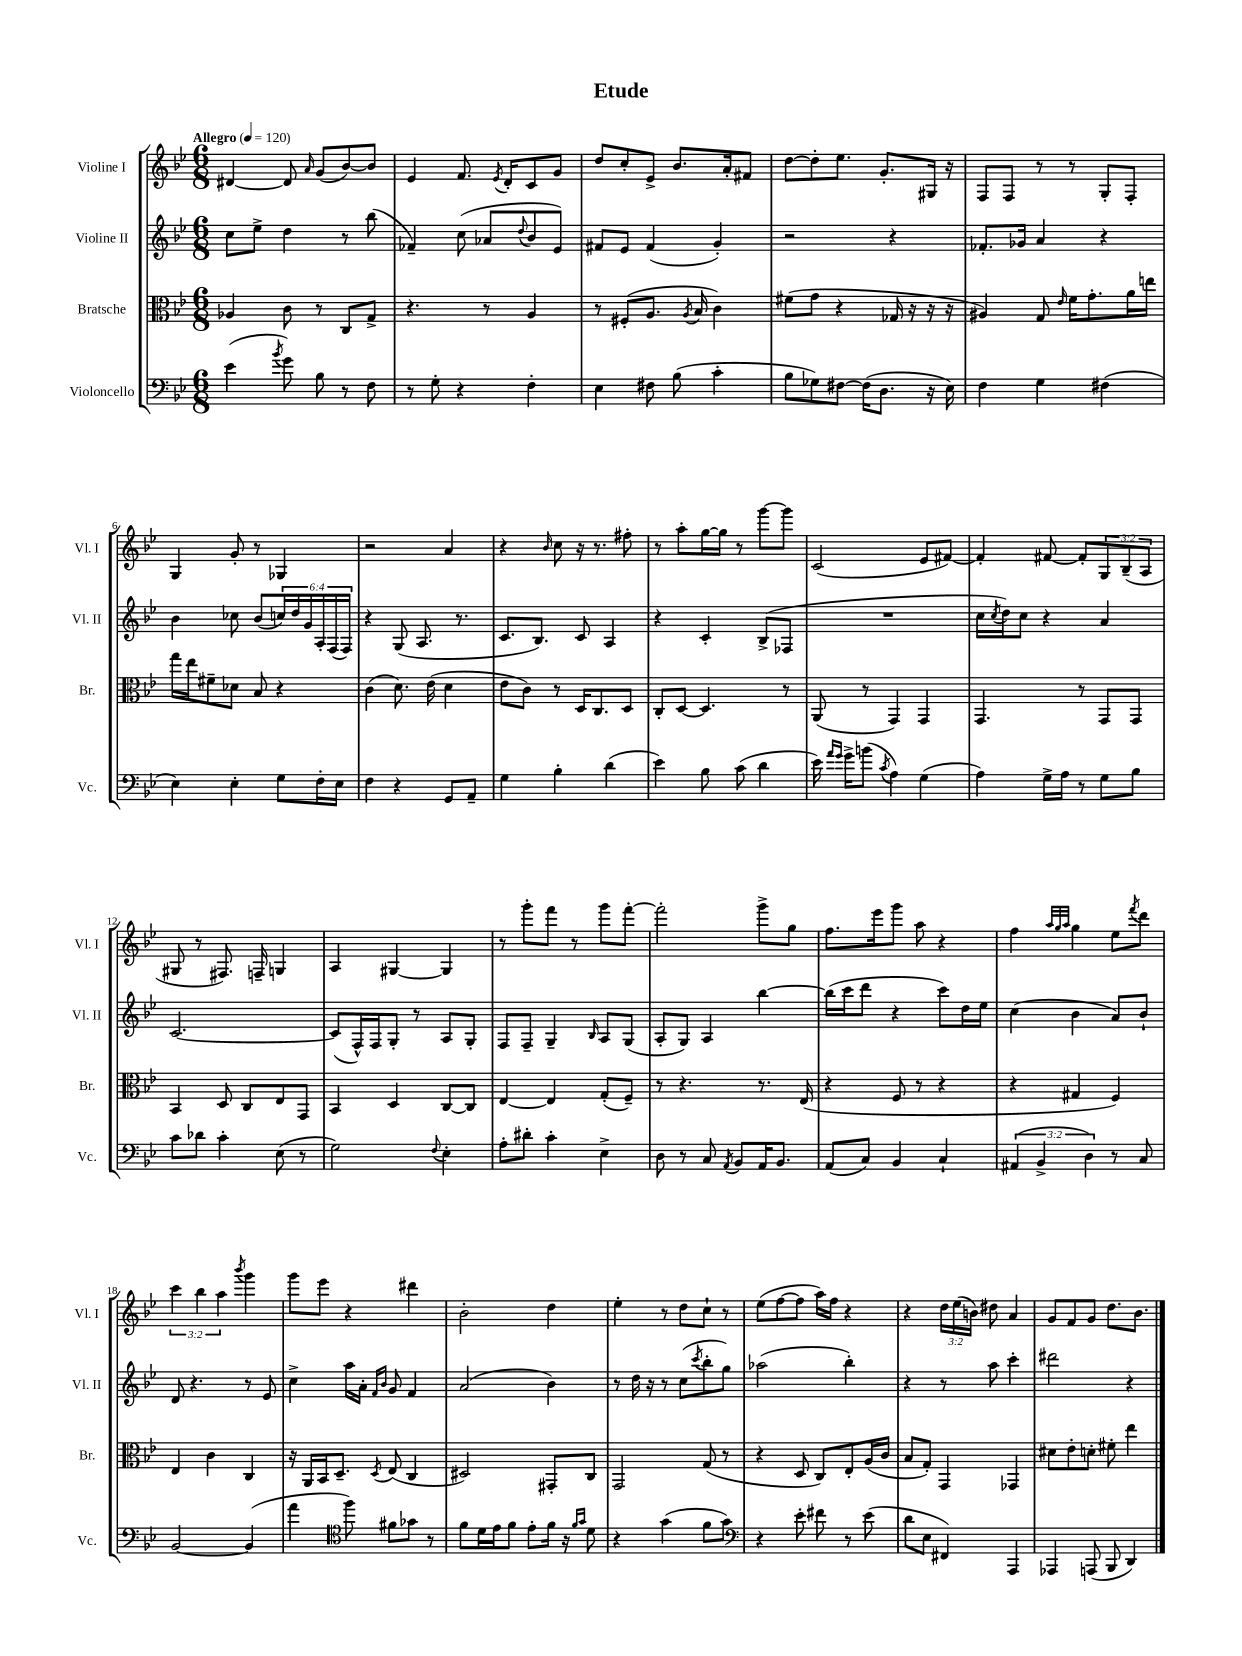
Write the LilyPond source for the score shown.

\header { title = "Etude" }
<<
\new StaffGroup <<
\new Staff = "s0" \with { instrumentName = "Violine I" shortInstrumentName = "Vl. I" } {
    \clef treble \key bes \major \numericTimeSignature \time 6/8 \override Staff.TupletNumber.text = #tuplet-number::calc-fraction-text \tempo "Allegro" 4 = 120
    dis'4~ dis'8 \grace { a'16 } g'8( bes'8~) bes'8 |
    ees'4 f'8. \acciaccatura { ees'8 } d'16-. c'8 g'8 |
    d''8 c''8-. ees'8-> bes'8. a'16-. fis'8 |
    d''8~ d''8-. ees''8. g'8.-. gis16 r16 |
    f8 f8 r8 r8 g8-. f8-. |
    g4 g'8-. r8 ges4 |
    r2 a'4 |
    r4 \grace { bes'16 } c''8 r16 r8. fis''8-. |
    r8 a''8-. g''16~ g''16 r8 g'''8~ g'''8 |
    c'2( ees'8 fis'8~) |
    fis'4-. fis'8~ fis'8-. \tuplet 3/2 { g8 bes8--( a8 } |
    gis8 r8 fis8.) f16-- g4 |
    a4 gis4~ gis4 |
    r8 g'''8-. f'''8 r8 g'''8 f'''8~-. |
    f'''2-. g'''8-> g''8 |
    f''8. ees'''16 g'''8 a''8 r4 |
    f''4 \grace { a''32 g''32 a''32 } g''4 ees''8 \acciaccatura { f'''8 } d'''8 |
    \tuplet 3/2 { c'''4 bes''4 a''4 } \acciaccatura { bes'''8 } g'''4 |
    g'''8 ees'''8 r4 dis'''4 |
    bes'2-. d''4 |
    ees''4-. r8 d''8 c''8-! r8 |
    ees''8( f''8~ f''8 a''16) f''16 r4 |
    r4 \tuplet 3/2 { d''16 ees''16( b'16) } dis''8 a'4 |
    g'8 f'8 g'8 d''8. bes'8. \bar "|." |
}
\new Staff = "s1" \with { instrumentName = "Violine II" shortInstrumentName = "Vl. II" } {
    \clef treble \key bes \major \numericTimeSignature \time 6/8 \override Staff.TupletNumber.text = #tuplet-number::calc-fraction-text
    c''8 ees''8-> d''4 r8 bes''8( |
    fes'4--) c''8( aes'8 \appoggiatura { d''8 } bes'8 ees'8) |
    fis'8 ees'8 fis'4( g'4-.) |
    r2 r4 |
    fes'8.-. ges'16 a'4 r4 |
    bes'4 ces''8 bes'8( \tuplet 6/4 { c''16) d''16 g'16 a16-. f16( f16) } |
    r4 g8( a8. r8. |
    c'8. bes8.) c'8 a4 |
    r4 c'4-. bes8->( fes8 |
    R2. |
    c''16 \acciaccatura { c''8 } d''16) c''8 r4 a'4 |
    c'2.~ |
    c'8( f16-^) f16 g8-. r8 a8 g8-. |
    f8 f8-- g4-- \grace { bes16 } a8 g8( |
    a8-. g8) a4 bes''4~ |
    bes''16( c'''16 d'''8 r4 c'''8) d''16 ees''16 |
    c''4( bes'4 a'8) bes'8-! |
    d'8 r4. r8 ees'8 |
    c''4-> a''16 a'16-. \grace { f'16 bes'16 } g'8 f'4 |
    a'2( bes'4) |
    r8 d''16 r16 r8 c''8( \acciaccatura { c'''8 } bes''8-. g''8) |
    aes''2( bes''4-.) |
    r4 r8 a''8 c'''4-. |
    dis'''2 r4 \bar "|." |
}
\new Staff = "s2" \with { instrumentName = "Bratsche" shortInstrumentName = "Br." } {
    \clef alto \key bes \major \numericTimeSignature \time 6/8
    aes4 c'8 r8 c8 g8-> |
    r4. r8 a4 |
    r8 fis8-.( a8. \acciaccatura { a8 } bes16 c'4) |
    fis'8( g'8 r4 ges16 r16 r16 r16 |
    ais4) g8 \grace { ees'16 } f'16 g'8.-. a'16 e''16 |
    g''16 ees''16 fis'8-- des'8 bes8 r4 |
    c'4( d'8.) ees'16( d'4 |
    ees'8 c'8) r8 d16 c8. d8 |
    c8-. d8~ d4. r8 |
    a,8( r8 g,4) g,4 |
    g,4. r8 g,8 g,8 |
    bes,4 d8 c8 ees8 g,8 |
    bes,4 d4 c8~ c8 |
    ees4~ ees4 g8-.( f8--) |
    r8 r4. r8. ees16( |
    r4 f8 r8 r4 |
    r4 gis4 f4) |
    ees4 c'4 c4 |
    r16 a,16 bes,16 d8.-- \acciaccatura { d8 } ees8( c4 |
    dis2) gis,8-. c8 |
    g,2 g8( r8 |
    r4 d8 c8) ees8-. a16( c'16 |
    bes8 g8-.) g,4 ges,4 |
    dis'8 ees'8-. d'8-. fis'8-. ees''4 \bar "|." |
}
\new Staff = "s3" \with { instrumentName = "Violoncello" shortInstrumentName = "Vc." } {
    \clef bass \key bes \major \numericTimeSignature \time 6/8 \override Staff.TupletNumber.text = #tuplet-number::calc-fraction-text
    ees'4( \acciaccatura { bes'8 } g'8) bes8 r8 f8 |
    r8 g8-. r4 f4-. |
    ees4 fis8 bes8( c'4-. |
    bes8 ges8) fis8~ fis16( d8. r16 ees16) |
    f4 g4 fis4( |
    ees4) ees4-. g8 f16-. ees16 |
    f4 r4 g,8 a,8-- |
    g4 bes4-. d'4( |
    ees'4) bes8 c'8( d'4 |
    ees'16) \grace { a'16 g'16 } g'16-> b'8( \acciaccatura { c'8 } a4) g4( |
    a4) g16-> a16 r8 g8 bes8 |
    c'8 des'8 c'4-. ees8( r8 |
    g2) \appoggiatura { f8 } ees4-. |
    a8-. dis'8-. c'4-. ees4-> |
    d8 r8 c8 \acciaccatura { a,8 } bes,8 a,16 bes,8. |
    a,8( c8) bes,4 c4-! |
    \tuplet 3/2 { ais,4( bes,4-> d4) } r8 c8 |
    bes,2~ bes,4( |
    a'4 \clef tenor f''8) fis'8 ges'8 r8 |
    f'8 d'16 ees'16 f'8 ees'8-. f'16 r16 \grace { f'16 g'16 } d'8 |
    r4 g'4( f'8 g'8) |
    \clef bass r4 ees'8-. fis'8 r8 ees'8( |
    d'8 ees8 fis,4) a,,4 |
    aes,,4 a,,8( bes,,8 d,4) \bar "|." |
}
>>
>>
